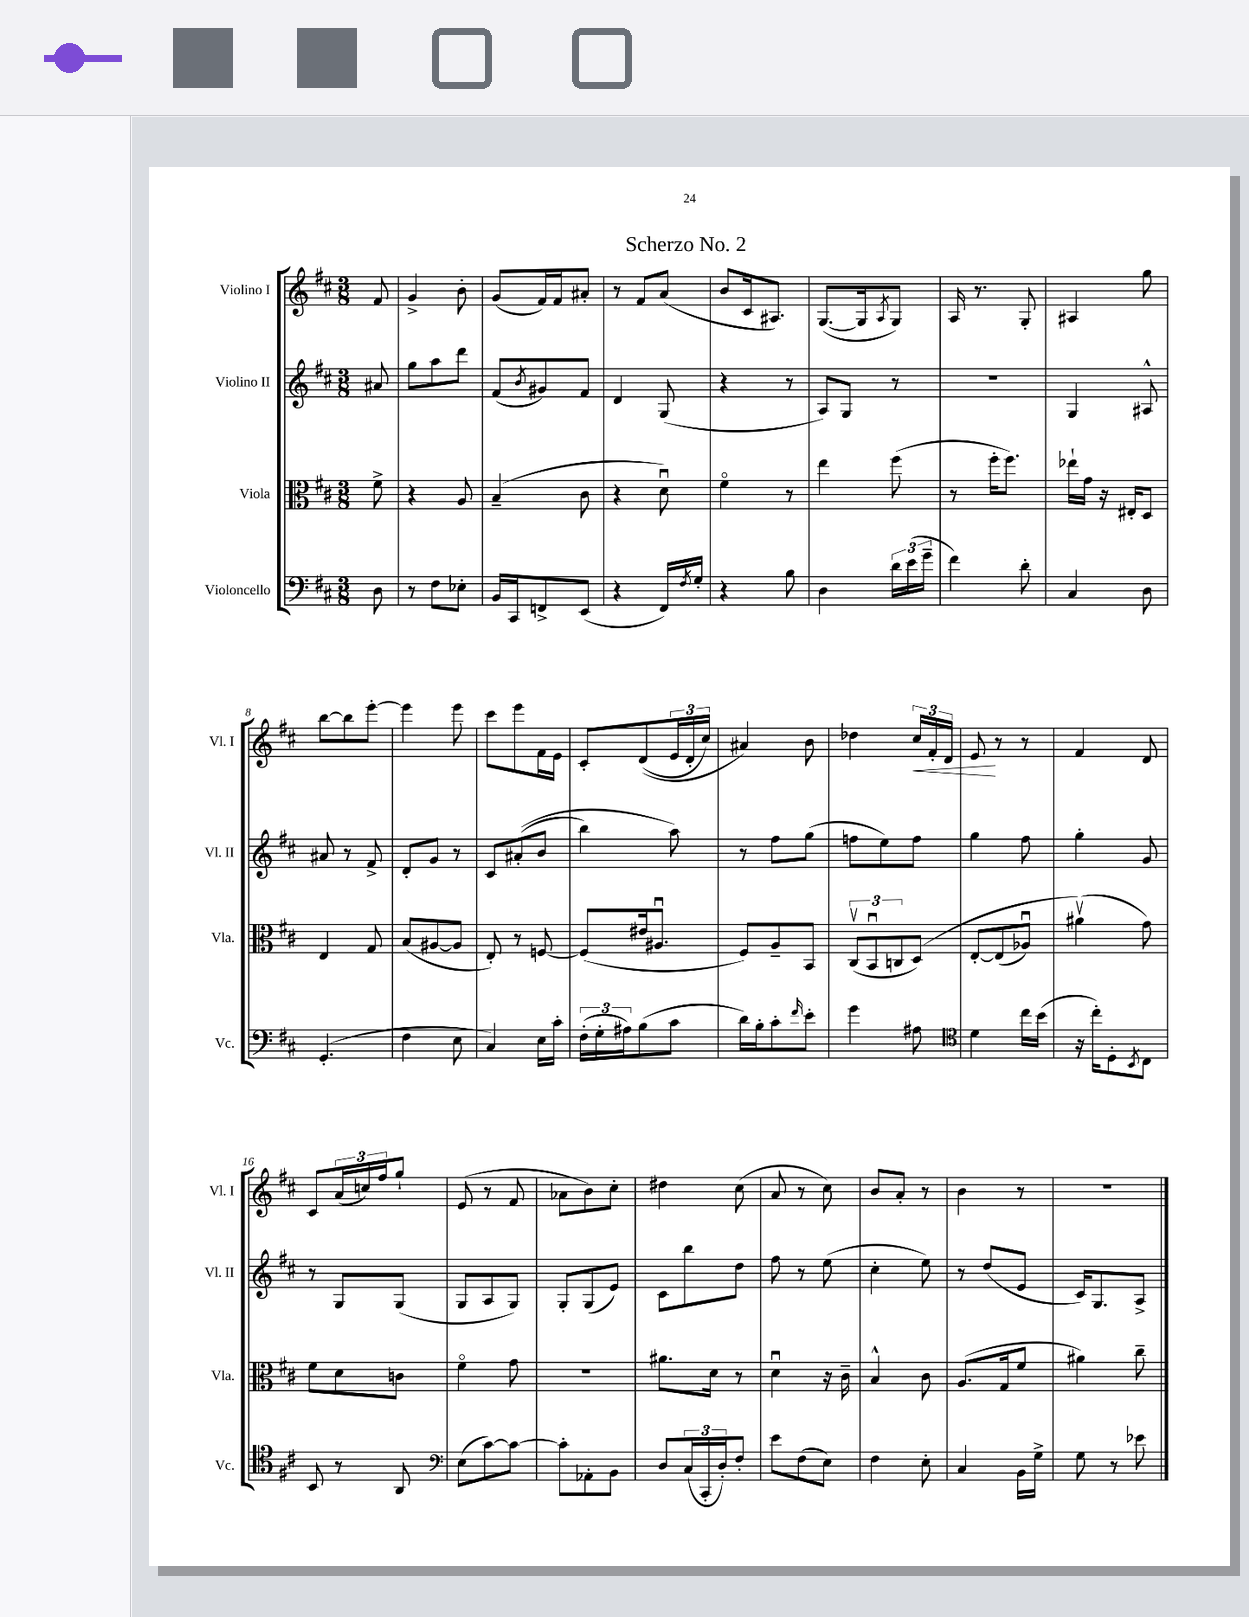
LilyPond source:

\header { title = "Scherzo No. 2" }
<<
\new StaffGroup <<
\new Staff = "s0" \with { instrumentName = "Violino I" shortInstrumentName = "Vl. I" } {
    \clef treble \key d \major \numericTimeSignature \time 3/8 \partial 8
    fis'8 |
    g'4-> b'8-. |
    g'8( fis'16) fis'16 ais'8-. |
    r8 fis'8 a'8( |
    b'8 cis'16 ais8.) |
    g8.~( g16 \acciaccatura { a8 } g8) |
    a16 r8. g8-. |
    ais4 g''8 |
    b''8~ b''8 e'''8~-. |
    e'''4 e'''8 |
    cis'''8 e'''8 fis'16 e'16 |
    cis'8-. d'8(\( \tuplet 3/2 { e'16 d'16-. cis''16) } |
    ais'4\) b'8 |
    des''4 \tuplet 3/2 { cis''16\< fis'16-. d'16 } |
    e'8\! r8 r8 |
    fis'4 d'8 |
    cis'8 \tuplet 3/2 { a'16( c''16) fis''16 } g''8-! |
    e'8( r8 fis'8 |
    aes'8 b'8) cis''8-. |
    dis''4 cis''8( |
    a'8 r8 cis''8) |
    b'8 a'8-. r8 |
    b'4 r8 |
    R4. \bar "|." |
}
\new Staff = "s1" \with { instrumentName = "Violino II" shortInstrumentName = "Vl. II" } {
    \clef treble \key d \major \numericTimeSignature \time 3/8 \partial 8
    ais'8 |
    g''8 a''8 d'''8 |
    fis'8( \acciaccatura { b'8 } gis'8) fis'8 |
    d'4 g8( |
    r4 r8 |
    a8) g8 r8 |
    r4. |
    g4 ais8-^ |
    ais'8 r8 fis'8-> |
    d'8-. g'8 r8 |
    cis'8 ais'8-.(\( b'8 |
    b''4) a''8\) |
    r8 fis''8 g''8( |
    f''8 e''8) f''8 |
    g''4 fis''8 |
    g''4-. g'8 |
    r8 g8 g8( |
    g8 a8 g8) |
    g8-. g8( e'8) |
    cis'8 b''8 d''8 |
    fis''8 r8 e''8( |
    cis''4-. e''8) |
    r8 d''8( e'8 |
    cis'16) g8. a8-> \bar "|." |
}
\new Staff = "s2" \with { instrumentName = "Viola" shortInstrumentName = "Vla." } {
    \clef alto \key d \major \numericTimeSignature \time 3/8 \partial 8
    fis'8-> |
    r4 a8 |
    b4--( cis'8 |
    r4 d'8\downbow) |
    fis'4\flageolet r8 |
    e''4 fis''8( |
    r8 fis''16-. fis''8.) |
    ees''16-! g'16 r16 eis16-. d8 |
    e4 g8 |
    b8( ais8~ ais8 |
    e8-.) r8 f8~ |
    f8( eis'16 ais8.\downbow |
    fis8) a8-- b,8 |
    \tuplet 3/2 { cis8\upbow( b,8\downbow c8 } d8)\( |
    e8~-. e8( aes8\downbow) |
    ais'4\upbow(\) g'8) |
    fis'8 d'8 c'8 |
    fis'4\flageolet g'8 |
    R4. |
    ais'8. d'16 r8 |
    d'4\downbow r16 cis'16-- |
    b4-^ cis'8 |
    a8.( g16 fis'8 |
    ais'4) cis''8-- \bar "|." |
}
\new Staff = "s3" \with { instrumentName = "Violoncello" shortInstrumentName = "Vc." } {
    \clef bass \key d \major \numericTimeSignature \time 3/8 \partial 8
    d8 |
    r8 fis8 ees8-. |
    b,16 cis,16 f,8-> e,8( |
    r4 fis,16) \acciaccatura { fis8 } g16-. |
    r4 b8 |
    d4 \tuplet 3/2 { d'16 e'16( g'16-- } |
    fis'4) d'8-. |
    cis4 d8 |
    g,4.-.( |
    fis4 e8 |
    cis4) e16 cis'16-. |
    \tuplet 3/2 { fis16-.( g16-. ais16) } b8( cis'8 |
    d'16) b16-. cis'8-. \grace { fis'16 } e'8-. |
    g'4 ais8 |
    \clef tenor d'4 cis''16 b'16( |
    r16 cis''16-.) d8-. \acciaccatura { b,8 } cis8 |
    b,8 r8 a,8 |
    \clef bass e8( cis'8~) cis'8~ |
    cis'8-. aes,8-. b,8 |
    d8 \tuplet 3/2 { cis16( cis,16-. d16-.) } fis8-. |
    e'8 fis8( e8) |
    fis4 e8-. |
    cis4 b,16 g16-> |
    g8 r8 ees'8 \bar "|." |
}
>>
>>
